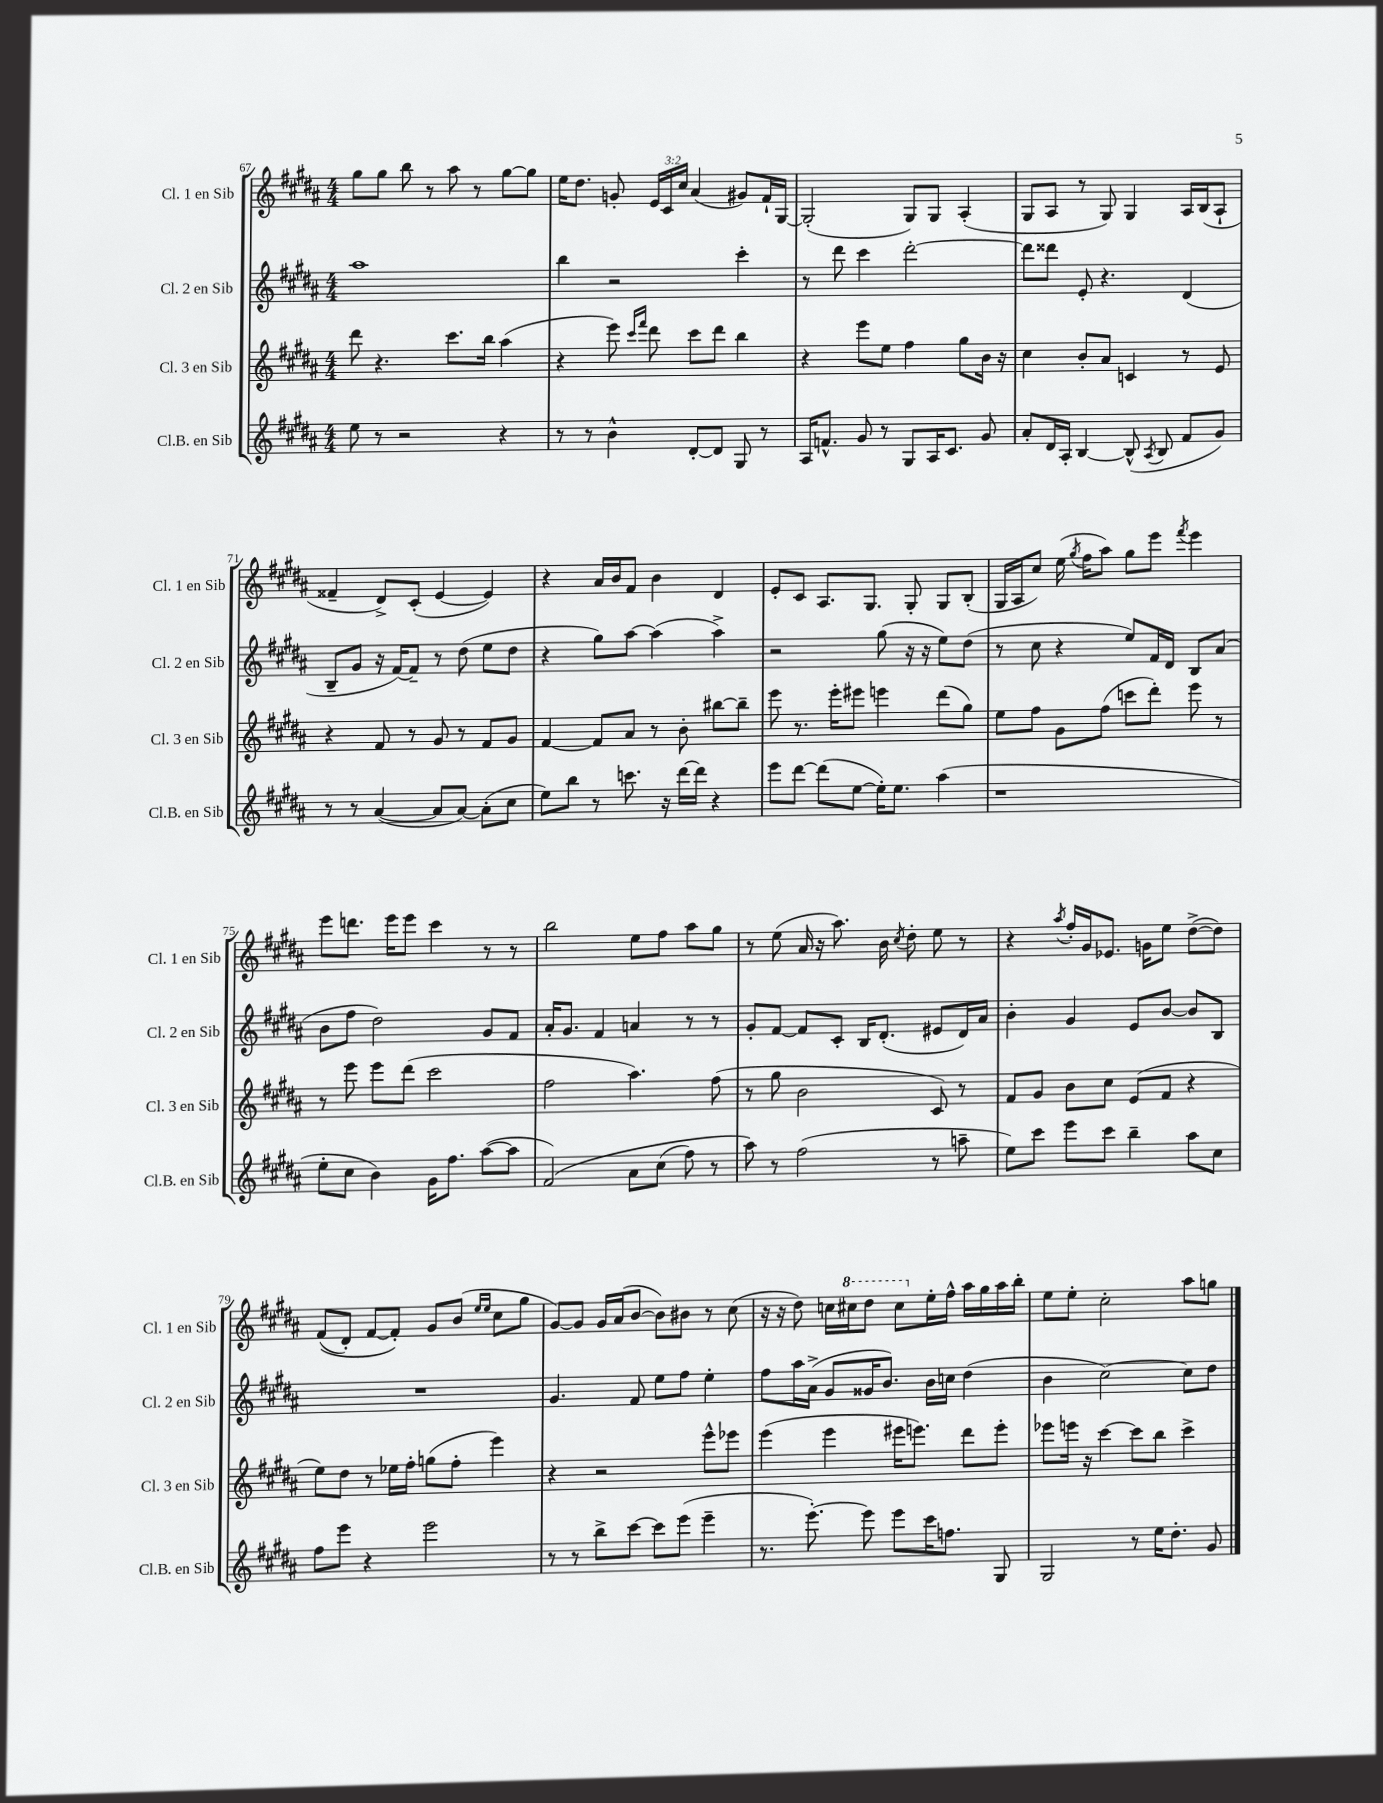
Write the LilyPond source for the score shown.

<<
\new StaffGroup <<
\new Staff = "s0" \with { instrumentName = "Cl. 1 en Sib" shortInstrumentName = "Cl. 1 en Sib" } {
    \clef treble \key b \major \numericTimeSignature \time 4/4 \override Staff.TupletNumber.text = #tuplet-number::calc-fraction-text
    \autoBeamOff gis''8[ gis''8] b''8 r8 ais''8 r8 gis''8[~ gis''8] |
    e''16[ dis''8.] g'8-. \tuplet 3/2 { e'16[ cis'16 cis''16] } ais'4( gis'8[) fis'16-! gis16]~ |
    gis2-.( gis8[) gis8] ais4-.( |
    gis8[ ais8] r8 gis8) gis4 ais16[ b16( ais8]-! |
    fisis'4-- dis'8[->) cis'8]-.( e'4~ e'4) |
    r4 ais'16[ b'16 fis'8] b'4 dis'4 |
    e'8[-. cis'8] ais8.[ gis8.] gis8-. gis8[ b8]-.( |
    gis16[ ais16 cis''8]) e''16( \acciaccatura { gis''8 } fis''16[ ais''8]) gis''8[ e'''8] \acciaccatura { fis'''8 } e'''4 |
    e'''8[ d'''8.] e'''16[ e'''8] cis'''4 r8 r8 |
    b''2 e''8[ fis''8] ais''8[ gis''8] |
    r8 e''8( ais'16 r16 ais''8.) b'16 \acciaccatura { cis''8 } dis''8-. e''8 r8 |
    r4 \acciaccatura { ais''8 } fis''16[-. gis'16 ees'8.] g'16[ e''8] dis''8[~->( dis''8]) |
    fis'8[(\( dis'8]-.) fis'8[~ fis'8]-.\) gis'8[ b'8]( \grace { e''16[ e''16] } cis''8[ gis''8] |
    gis'8[~) gis'8] gis'16[ ais'16( b'8]~ b'8[) bis'8] r8 cis''8( |
    r16 r16 dis''8) c''16[ \ottava #1 cis'''!16 dis'''8] cis'''8[ \ottava #0 e''16-. fis''16]-^ ais''16[ gis''16 ais''16 b''16]-. |
    e''8[ e''8]-. cis''2-. ais''8[ g''8] \bar "|." |
}
\new Staff = "s1" \with { instrumentName = "Cl. 2 en Sib" shortInstrumentName = "Cl. 2 en Sib" } {
    \clef treble \key b \major \numericTimeSignature \time 4/4
    \autoBeamOff ais''1 |
    b''4 r2 cis'''4-. |
    r8 dis'''8 cis'''4 dis'''2~-. |
    dis'''8[ disis'''8] e'8-. r4. dis'4( |
    b8[-- gis'8] r16 fis'16[~) fis'8]-- r8 dis''8( e''8[ dis''8] |
    r4 gis''8[) ais''8]~ ais''4( ais''4->) |
    r2 gis''8( r16 r16 e''8[) dis''8]( |
    r8 cis''8 r4 e''8[) fis'16 dis'16] b8[ ais'8]( |
    b'8[ fis''8] dis''2) gis'8[ fis'8] |
    ais'16[-. gis'8.] fis'4 a'4 r8 r8 |
    gis'8[-. fis'8]~ fis'8[ cis'8]-. b16[ dis'8.]-.( eis'8[ dis'16) ais'16] |
    b'4-. gis'4 e'8[ b'8]~ b'8[ b8] |
    R1 |
    gis'4. fis'8 e''8[ fis''8] e''4-. |
    fis''8[ ais''16 ais'16]->( gis'8[ gisis'16 b'8.]) b'16[ c''16] dis''4( |
    b'4 cis''2~) cis''8[ dis''8] \bar "|." |
}
\new Staff = "s2" \with { instrumentName = "Cl. 3 en Sib" shortInstrumentName = "Cl. 3 en Sib" } {
    \clef treble \key b \major \numericTimeSignature \time 4/4
    \autoBeamOff dis'''8 r4. cis'''8.[ b''16] ais''4( |
    r4 e'''8) \grace { cis'''16[ fis'''16] } dis'''8 cis'''8[ dis'''8] b''4 |
    r4 e'''8[ e''8] fis''4 gis''8[ b'16] r16 |
    cis''4 b'8[-. ais'8] c'4 r8 e'8 |
    r4 fis'8 r8 gis'8 r8 fis'8[ gis'8] |
    fis'4~ fis'8[ ais'8] r8 b'8-. bis''8[~ bis''8]-- |
    e'''8 r8. e'''16[-. eis'''8] e'''4 dis'''8[( gis''8]) |
    e''8[ fis''8] gis'8[ fis''8]( c'''8[ dis'''8]-.) e'''8 r8 |
    r8 e'''8 e'''8[ dis'''8]( cis'''2 |
    fis''2 ais''4.) fis''8( |
    r8 gis''8 b'2 cis'8) r8 |
    fis'8[ gis'8] b'8[ cis''8] e'8[( fis'8] r4 |
    e''8[) dis''8] r8 ees''16[ fis''16]-. g''8[( fis''8]-. e'''4) |
    r4 r2 e'''8[-^ ees'''8] |
    e'''4( e'''4 eis'''16[ e'''8.]) dis'''8[ e'''8]-. |
    ees'''8[ e'''16] r16 cis'''4~ cis'''8[ b''8] cis'''4-> \bar "|." |
}
\new Staff = "s3" \with { instrumentName = "Cl.B. en Sib" shortInstrumentName = "Cl.B. en Sib" } {
    \clef treble \key b \major \numericTimeSignature \time 4/4
    \autoBeamOff e''8 r8 r2 r4 |
    r8 r8 b'4-^ dis'8[~-. dis'8] gis8 r8 |
    ais16[ f'8.]-^ gis'8 r8 gis8[ ais16 cis'8.] gis'8 |
    ais'8[-. dis'16 ais16]-. b4~ b8-^( \acciaccatura { ais8 } b8 fis'8[ gis'8]) |
    r8 r8 ais'4~( ais'8[ ais'8]~) ais'8[-.( cis''8] |
    e''8[) b''8] r8 c'''8. r16 dis'''16[~ dis'''16] r4 |
    e'''8[ dis'''8]~ dis'''8[( e''8]~ e''16[-.) e''8.] ais''4( |
    r1 |
    e''8[-. cis''8] b'4) gis'16[ fis''8.] ais''8[~( ais''8] |
    fis'2)\( ais'8[ cis''8]( fis''8) r8 |
    ais''8\) r8 fis''2( r8 a''8-- |
    e''8[) cis'''8] e'''8[ cis'''8] b''4-- ais''8[ cis''8] |
    fis''8[ e'''8] r4 e'''2 |
    r8 r8 b''8[-> cis'''8]~ cis'''8[ e'''8]( e'''4-- |
    r8. e'''8.~-.) e'''8 e'''8[ cis'''16 f''8.] gis8 |
    gis2 r8 e''16[ dis''8.]-. gis'8 \bar "|." |
}
>>
>>
\layout { \context { \Score currentBarNumber = #67 } }
